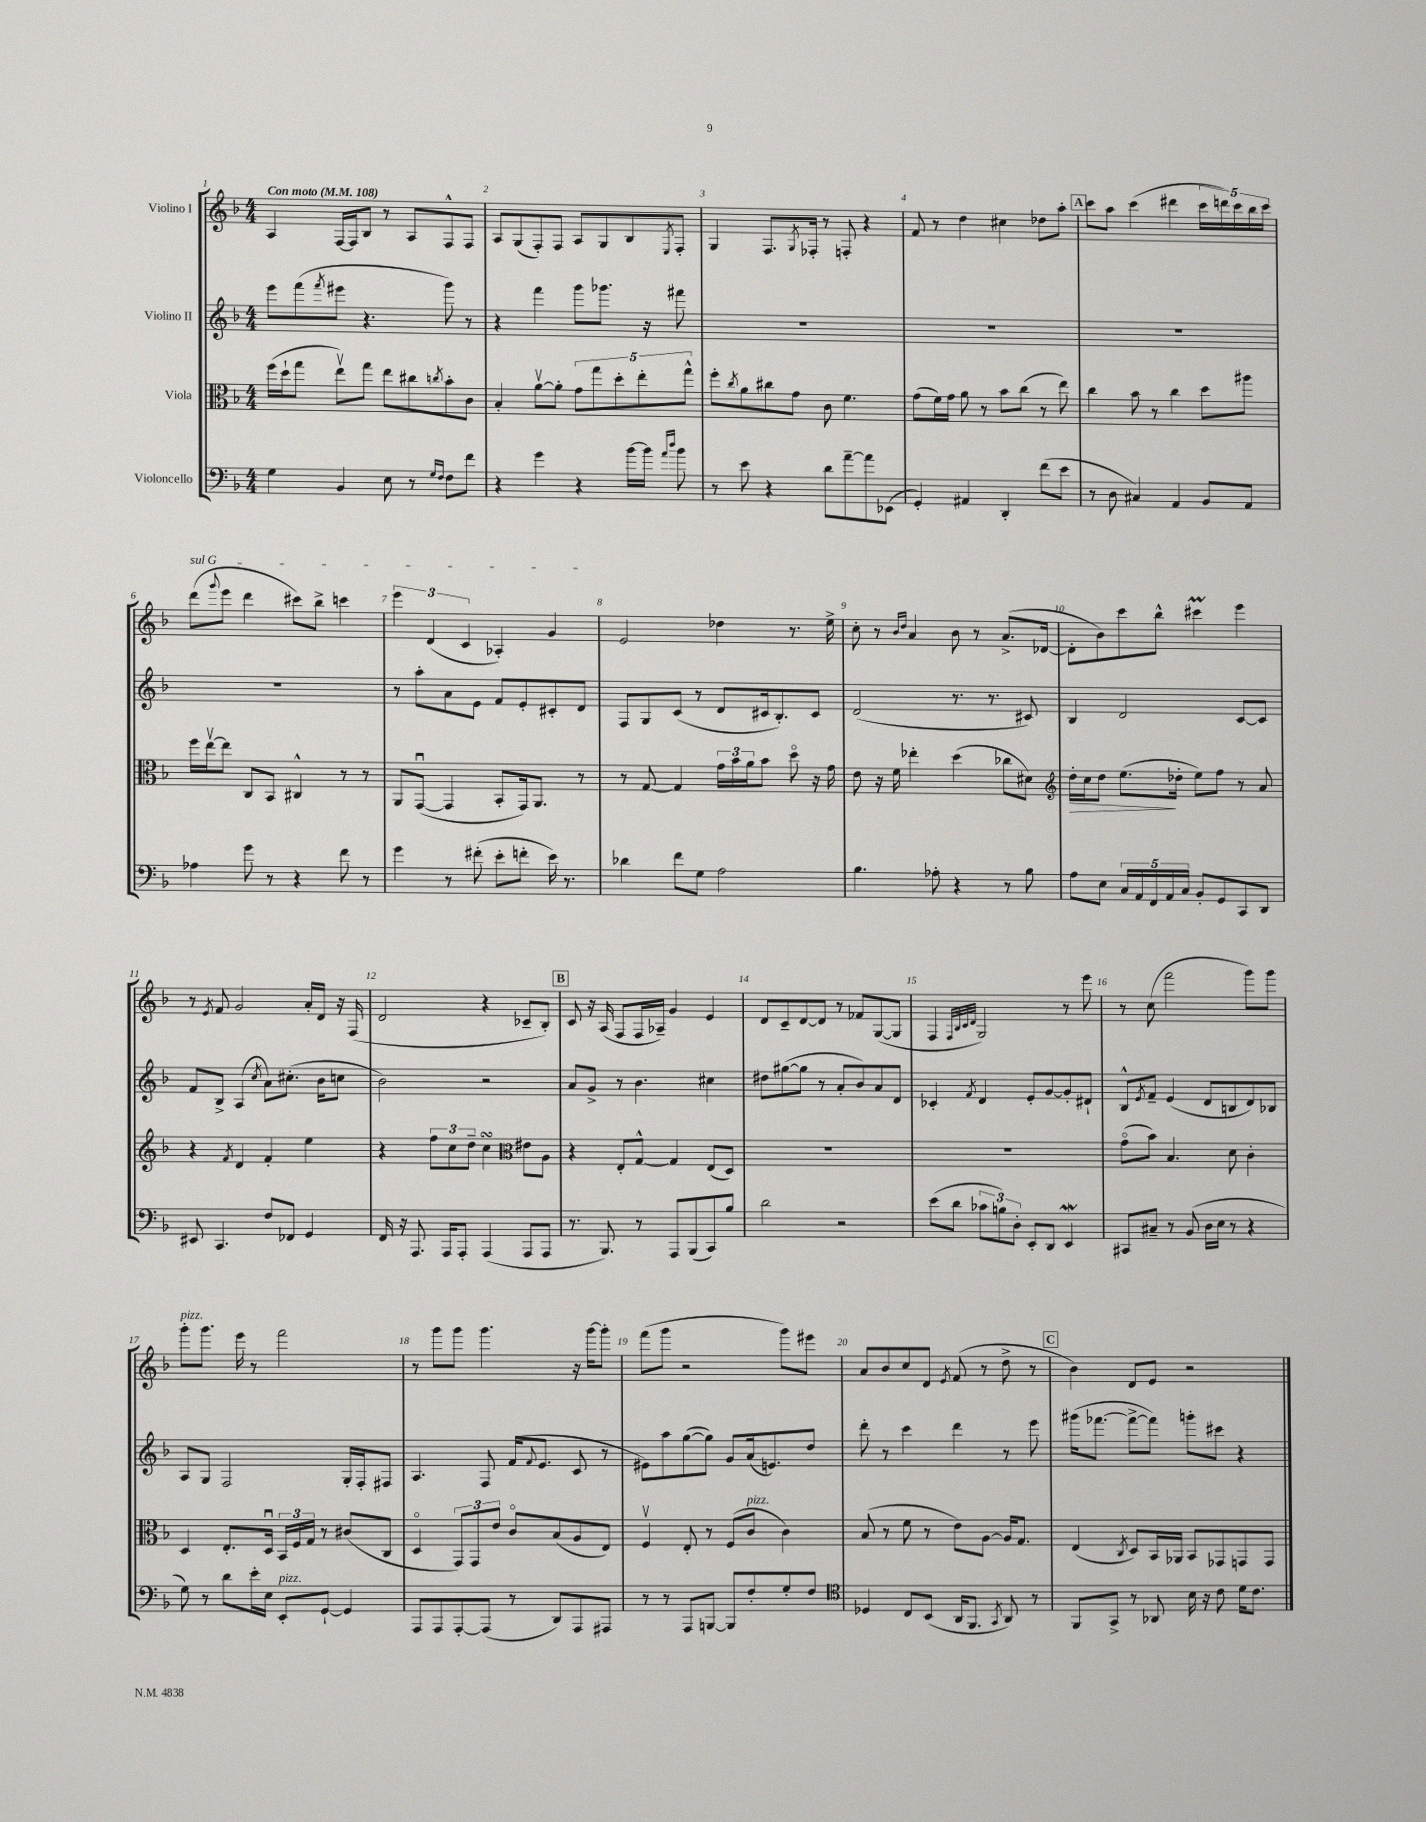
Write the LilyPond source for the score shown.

<<
\new StaffGroup <<
\new Staff = "s0" \with { instrumentName = "Violino I" } {
    \clef treble \key f \major \numericTimeSignature \time 4/4 \tempo "Con moto" 4 = 108
    a4 f16~ f16 bes8 r8 a8 f8-^ f8 |
    a8 g8( f8-.) f8 a8 g8 bes8 \acciaccatura { e8 } f8-. |
    g4 f8. \acciaccatura { g8 } fes16-. r8 f8-. r4 |
    f'8 r8 d''4 cis''4 des''8 a''8-. |
    \mark \markup { \box "A" } c'''8 a''8 c'''4( dis'''4 \tuplet 5/4 { c'''16 d'''16) c'''16 bes''16 c'''16 } |
    \once \override TextSpanner.bound-details.left.text = \markup { \italic "sul G" } d'''8\startTextSpan( \appoggiatura { g'''8 } e'''8 d'''4 cis'''8) bes''8-> c'''4 |
    \tuplet 3/2 { e'''4 d'4( c'4 } aes4-.) g'4\stopTextSpan |
    e'2 des''4 r8. e''16-> |
    c''8-. r8 \grace { bes'16 d''16 } a'4 bes'8 r8 a'8.->( des'16~ |
    des'8-. bes'8) c'''8 bes''8-^ cis'''4\prall e'''4 |
    r8 \acciaccatura { e'8 } f'8 g'2 a'16-. d'16 r16 f16( |
    d'2 r4 ces'8-- bes8-.) |
    \mark \markup { \box "B" } c'8 r16 a16( f8 f16 aes16--) g'4 e'4 |
    d'8 c'8-- d'8~ d'8 r8 fes'8 g8~( g8 |
    f4 \grace { f32 bes32 c'32 d'32 } g2) r8 e'''8 |
    r8 c''8( f'''2 g'''8) g'''8 |
    g'''8-.^\markup { \italic "pizz." } g'''8. e'''16 r8 f'''2 |
    r8 g'''8 g'''8 g'''4. r16 g'''16~ g'''8-. |
    f'''8( g'''8 r2 g'''8) eis'''8 |
    a'8 bes'8 c''8 d'8 \acciaccatura { e'8 } f'8( r8 d''8-> r8 |
    \mark \markup { \box "C" } bes'4) d'8 e'8 r2 \bar "|." |
}
\new Staff = "s1" \with { instrumentName = "Violino II" } {
    \clef treble \key f \major \numericTimeSignature \time 4/4
    e'''8 f'''8( \acciaccatura { f'''8 } eis'''8 r4. g'''8) r8 |
    r4 f'''4 g'''8 ges'''8. r16 fis'''8 |
    R1 |
    R1 |
    \mark \markup { \box "A" } R1 |
    R1 |
    r8 a''8-. a'8 e'8 f'8 e'8-. cis'8-. d'8 |
    f8 g8 c'8( r8 d'8 cis'16 bes8.-.) cis'8 |
    d'2( r8. r8. cis'8) |
    bes4 d'2 c'8~ c'8 |
    f'8 bes8-> a4( \acciaccatura { c''8 } a'8) cis''8.-.( bes'16 c''8 |
    bes'2) r2 |
    \mark \markup { \box "B" } a'8 g'8-> r8 bes'4. cis''4 |
    dis''8 gis''8~( gis''8 r8 a'8-. bes'8) a'8 d'8 |
    ces'4-. \acciaccatura { f'8 } d'4 e'8-. g'8~ g'8-. dis'8-! |
    bes8-^ \acciaccatura { e'8 } f'8-- e'4( d'8 b8 d'8) bes8 |
    a8 g8 f2 g16-. f16-. fis8 |
    a4. f8 f'16( \appoggiatura { f'8 } e'8. c'8 r8 |
    eis'8) a''8 g''8~( g''8) g'8 a'16( e'8.) d''8 |
    d'''8-. r8 c'''4 d'''4 r8 e'''8 |
    \mark \markup { \box "C" } gis'''16( fes'''8.~ fes'''8~-> fes'''8) g'''8-. cis'''8 r4 \bar "|." |
}
\new Staff = "s2" \with { instrumentName = "Viola" } {
    \clef alto \key f \major \numericTimeSignature \time 4/4
    f''16( d''16-! g''8 e''8\upbow) g''8 e''8 cis''8 \acciaccatura { c''8 } bes'8-. c'8 |
    bes4-. a'8~\upbow a'8-. \tuplet 5/4 { g'8 g''8 d''8-. e''8-. g''8-^ } |
    f''8-. \acciaccatura { c''8 } a'8 cis''8 g'8 c'8 f'4. |
    g'8( f'16) g'16 a'8 r8 bes'8 c''8( r8 e''8) |
    \mark \markup { \box "A" } c''4 bes'8 r8 c''4 d''8 ais''8 |
    f''16 e''16~\upbow e''8 c8 bes,8 cis4-^ r8 r8 |
    a,8 g,8~\downbow( g,4 bes,8-. g,16) a,8. r8 |
    r8 g8~ g4 \tuplet 3/2 { g'16 bes'16 a'16 } bes'8 d''8\flageolet r16 g'16 |
    e'8 r16 f'16 ees''4-. d''4( ces''8 dis'8) |
    \clef treble d''16-.\> c''16 d''8 e''8.\!( des''16-. e''8) f''8 r8 a'8 |
    r4 \acciaccatura { f'8 } d'4 f'4-. e''4 |
    r4 \tuplet 3/2 { f''8 c''8 d''8-- } c''4\turn \clef alto eis'8 a8 |
    \mark \markup { \box "B" } r4 e8-. g8~-^ g4 e8( d8) |
    R1 |
    R1 |
    g'8\flageolet( bes'8) bes4. d'8 c'4-. |
    d4 e8.-. d16\downbow \tuplet 3/2 { bes,16 f16 g16 } r8 cis'8( c8 |
    d4\flageolet \tuplet 3/2 { g,8) g,8 e'8 } c'8\flageolet bes8( a8 e8) |
    f4\upbow e8-. r8 f8( c'8^\markup { \italic "pizz." } c'4) |
    bes8( r8 f'8 r8 e'8) a8~ a16 g8. |
    \mark \markup { \box "C" } e4( \acciaccatura { c8 } d8) bes,16 aes,16 bes,8 ges,8 g,8 g,8 \bar "|." |
}
\new Staff = "s3" \with { instrumentName = "Violoncello" } {
    \clef bass \key f \major \numericTimeSignature \time 4/4
    g4 bes,4 e8 r8 \grace { g16 f16 } f8 f'8 |
    r4 g'4 r4 bes'16~ bes'16 \grace { a'16 d''16 } bes'8 |
    r8 e'8 r4 d'8 a'8~-- a'8 ees,8( |
    g,4-.) ais,4 d,4-. f'8( e'8 |
    \mark \markup { \box "A" } r8 d8 cis4) a,4 bes,8 a,8 |
    aes4 g'8 r8 r4 f'8 r8 |
    g'4 r8 fis'8-.( e'8-. f'8-. e'16) r8. |
    des'4 f'8 g8 a2 |
    bes4. aes8-. r4 r8 bes8 |
    a8 e8 \tuplet 5/4 { c16 a,16 f,16 a,16 c16 } bes,8-. g,8 c,8 d,8 |
    eis,8 c,4. f8 fes,8 g,4 |
    f,16 r16 a,,8. a,,16 a,,8-. a,,4( a,,8 a,,8 |
    \mark \markup { \box "B" } r8. bes,,8.) r8 a,,8 bes,,8( c,8) bes8 |
    d'2 r2 |
    e'8( d'8 \tuplet 3/2 { ces'8 b8) d8-. } e,8-. d,8 e,4\mordent |
    cis,8 cis8-- r8 bes,8( d16 e16 r8 r4 |
    g8) r8 d'8 e'16-. e16 e,8-.^\markup { \italic "pizz." } g,8~-! g,4 |
    a,,8 a,,8 a,,8~-. a,,8( r8 d,8) a,,8 ais,,8 |
    r8 r8 a,,8 b,,8~ b,,8 f8-. g8-. f8 |
    \clef tenor des4 c8 bes,8( a,16 f,8. \acciaccatura { g,8 } a,8) r8 |
    \mark \markup { \box "C" } f,8 g,8-> r8 aes,8 bes16 r16 c'8 d'16 c'8. \bar "|." |
}
>>
>>
\layout { \context { \Score \override BarNumber.break-visibility = ##(#f #t #t) barNumberVisibility = #all-bar-numbers-visible } }
